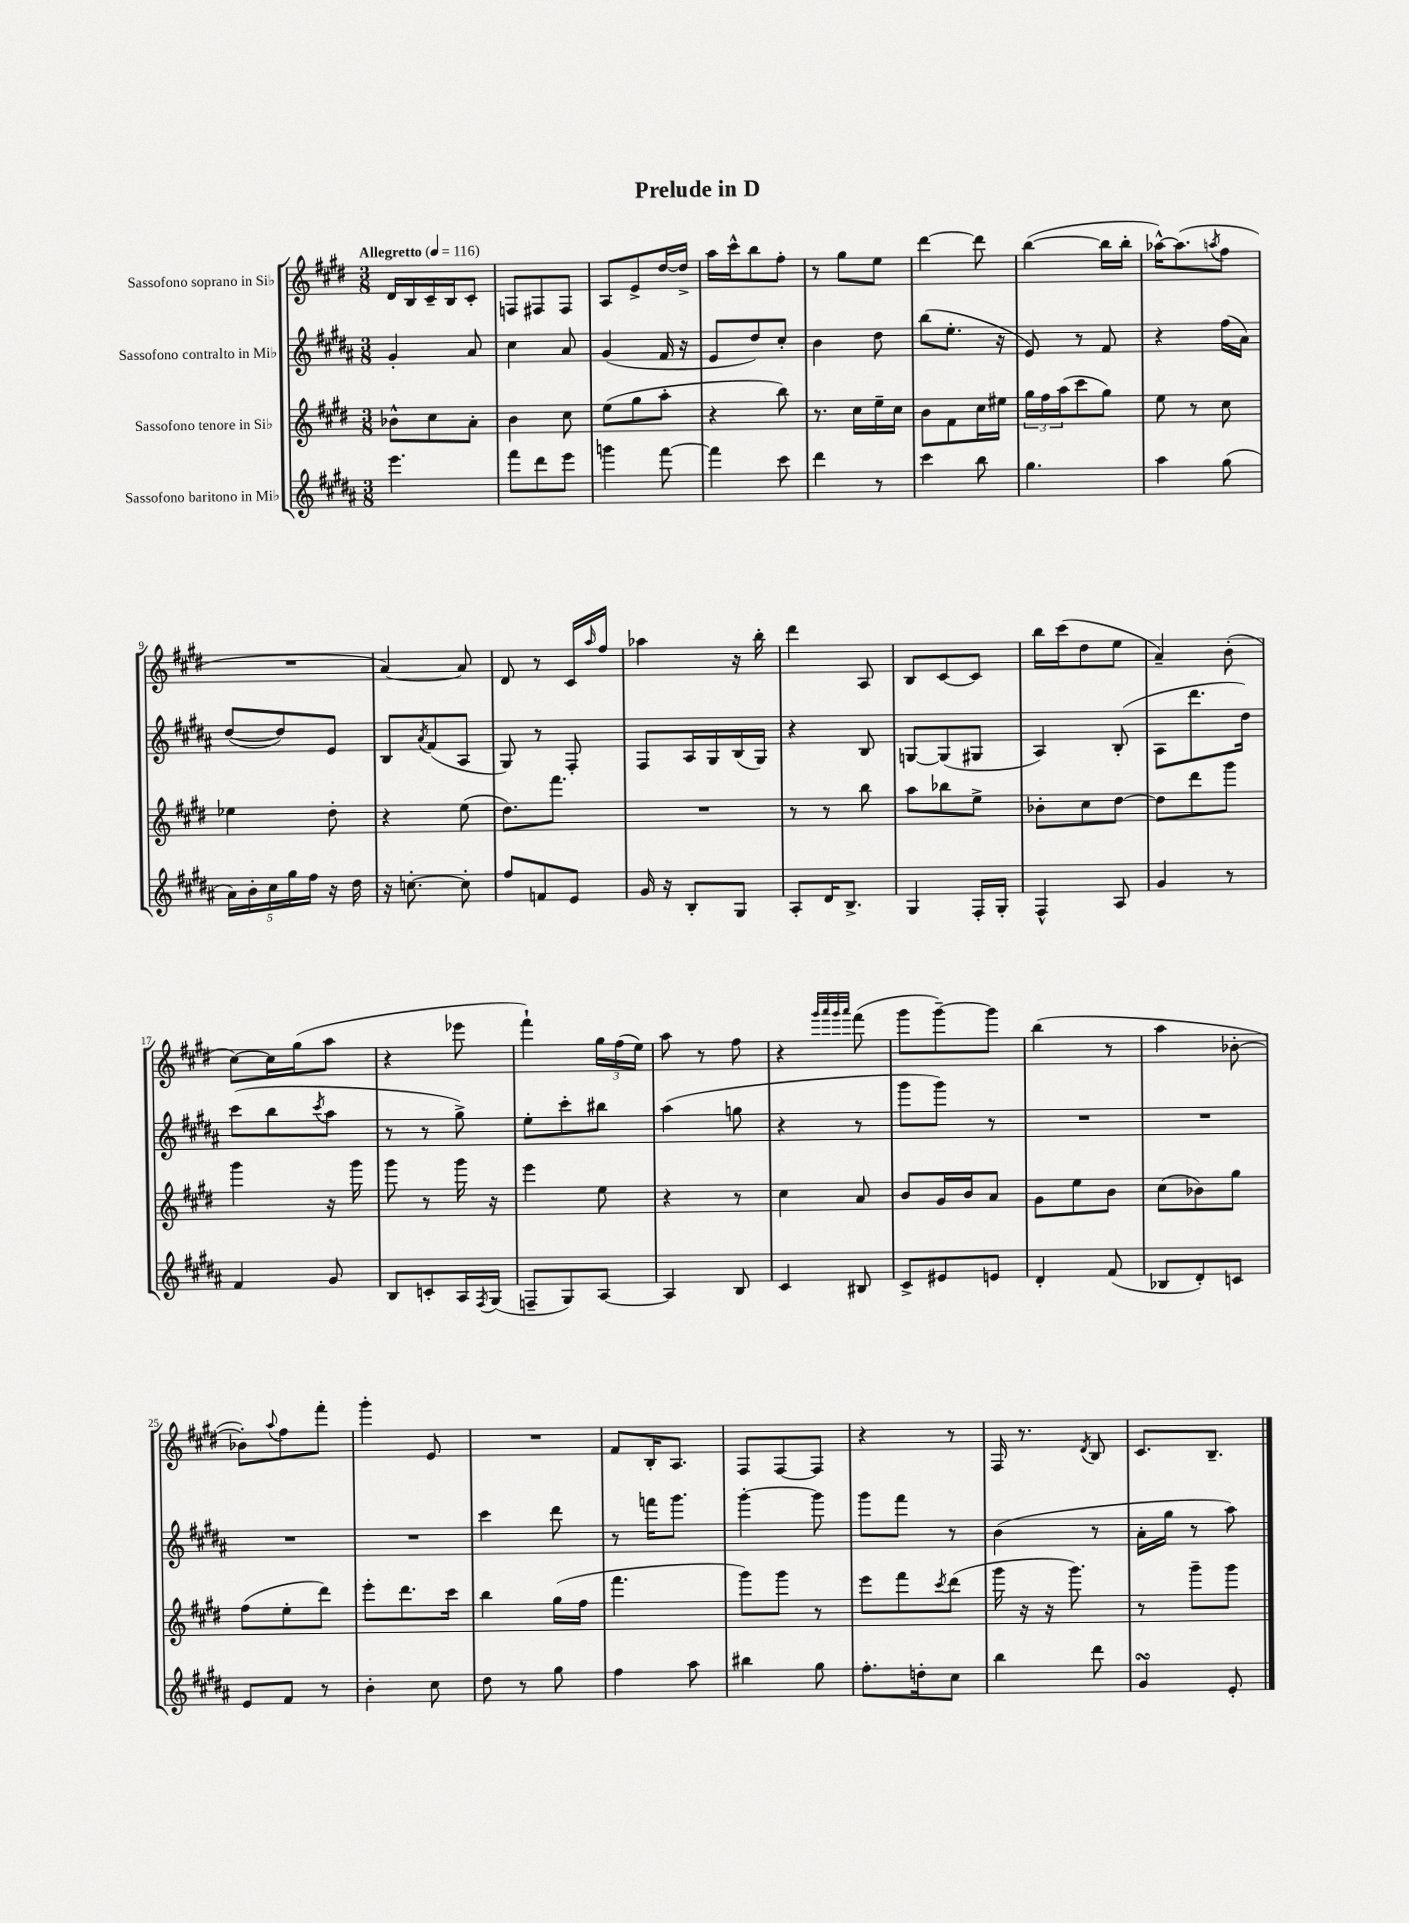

**kern	**kern	**kern	**kern
*part4	*part3	*part2	*part1
*staff4	*staff3	*staff2	*staff1
*I"Sassofono baritono in Mi♭	*I"Sassofono tenore in Si♭	*I"Sassofono contralto in Mi♭	*I"Sassofono soprano in Si♭
*clefG2	*clefG2	*clefG2	*clefG2
*k[f#c#g#d#a#]	*k[f#c#g#d#]	*k[f#c#g#d#a#]	*k[f#c#g#d#]
*M3/8	*M3/8	*M3/8	*M3/8
*MM116	*MM116	*MM116	*MM116
=1	=1	=1	=1
!	!	!	!LO:TX:a:B:t=Allegretto
4.eee\	8b-X^^\L	4g#'/	16d#/LL
.	.	.	16B/
.	8cc#\	.	16c#~/
.	.	.	16B/J
.	8a'\J	8a#/	8c#'/J
=2	=2	=2	=2
8fff#\L	4b\	4cc#\	8Fn/L
8ddd#\	.	.	8F#X/
8eee\J	8cc#\	8a#/	8F#/J
=3	=3	=3	=3
4gggn\	(8ee\L	(4g#/	8A/L
.	8gg#\	.	8e^/
[8fff#\	8aa'\J	16f#/	[16dd#/L
.	.	16r	16dd#^/JJ]
=4	=4	=4	=4
4fff#\]	4r	8e/L	16aa\LL
.	.	.	16ccc#^^\J
.	.	8dd#/)	8bb\
8ccc#\	8bb\)	8cc#'/J	8ff#'\J
=5	=5	=5	=5
4ddd#\	8.r	4b\	8r
.	.	.	8gg#\L
.	16cc#\LL	.	.
8r	16ee~\	8dd#\	8ee\J
.	16cc#\JJ	.	.
=6	=6	=6	=6
4ccc#\	8b\L	(8bb\L	[4ddd#\
.	8f#\	8.ee'\J	.
8bb\	16cc#\L	.	8ddd#\]
.	16ee#X\JJ	16r	.
=7	=7	=7	=7
4.gg#\	24gg#\LL	8e/)	([4bb\
.	24ff#\	.	.
.	(24aa\J	.	.
.	8ccc#\	8r	.
.	8gg#\J)	8f#/	16bb\LL]
.	.	.	16bb'\JJ
=8	=8	=8	=8
4aa#\	8ee\	4r	[16aa-X^^\KL)
.	.	.	(8.aa-\]
.	8r	.	.
.	.	.	8qaan/
(8gg#\	8cc#\	(16ff#\LL	8ff#\J
.	.	16a#\JJ)	.
!!LO:LB:g=z
=9	=9	=9	=9
20a#\LL)	4ee-X\	([8dd#/L	4.r
20b'\	.	.	.
20cc#\	.	.	.
.	.	8dd#/])	.
20gg#\	.	.	.
20ff#\JJ	.	.	.
16r	8dd#'\	8e/J	.
16dd#\	.	.	.
=10	=10	=10	=10
16r	4r	8B/L	[4a/)
[8.ccn'\	.	.	.
.	.	8qa#/	.
.	.	(8f#/	.
8cc'\]	(8ee\	8A#/J	8a/]
=11	=11	=11	=11
8ff#/L	8.dd#\L)	8G#/)	8d#/
8fn/	.	8r	8r
.	8.fff#\J	.	.
8e/J	.	8F#'/	16c#/LL
.	.	.	16qqaa/
.	.	.	16ff#/JJ
=12	=12	=12	=12
16g#/	4.r	8F#/L	4aa-X\
16r	.	.	.
8B'/L	.	16A#/L	.
.	.	16G#/	.
8G#/J	.	(16B/	16r
.	.	16G#/JJ)	16bb'\
=13	=13	=13	=13
8A#'/L	8r	4r	4ddd#\
16d#/K	8r	.	.
8.B^/J	.	.	.
.	8bb\	8B/	8A/
=14	=14	=14	=14
4G#/	8aa\L	[8Gn/L	8B/L
.	8bb-X\	(8G/]	[8c#/
16F#'/LL	8ee^\J	8G#X/J	8c#/J]
16G#'/JJ	.	.	.
=15	=15	=15	=15
4F#^^/	8b-X'\L	4A#/)	16bb\LL
.	.	.	(16ccc#\J
.	8cc#\	.	8dd#\
8A#/	[8dd#\J	(8B'/	8ee\J
=16	=16	=16	=16
4g#/	8dd#\L]	8A#\L	4a~/)
.	8ddd#\	8.ddd#\	.
8r	8ggg#\J	.	(8b'\
.	.	16dd#\Jk)	.
!!LO:LB:g=z
=17	=17	=17	=17
4f#/	4ggg#\	(8ccc#\L	[8cc#\L)
.	.	8bb\	16cc#\L]
.	.	.	(16gg#\J
.	.	8qccc#/	.
8g#/	16r	8aa#\J	8aa\J
.	16ggg#\	.	.
=18	=18	=18	=18
8B/L	8ggg#\	8r	4r
8cn'/	8r	8r	.
16A#/L	16ggg#\	8gg#^\)	8eee-X\
8qF#/	.	.	.
(16G#/JJ	16r	.	.
=19	=19	=19	=19
8Fn~/L	4eee\	8ee'\L	4fff#`\)
8G#/)	.	8ccc#'\	.
[8A#/J	8ee\	8bb#X\J	24gg#\LL
.	.	.	(24ff#\
.	.	.	24ee\JJ)
=20	=20	=20	=20
4A#/]	4r	(4aa#\	8aa\
.	.	.	8r
8B/	8r	8ggn\	8ff#\
=21	=21	=21	=21
4c#/	4cc#\	4r	4r
.	.	.	32qqggg#/LLL
.	.	.	32qqaaa/
.	.	.	32qqggg#/
.	.	.	32qqaaa/JJJ
8B#X/	8a/	8r	(8fff#\
=22	=22	=22	=22
8c#^/L	8b/L	8ggg#\L	8ggg#\L
8e#X/	16g#/L	8ggg#\J)	[8ggg#~\)
.	16b/J	.	.
8en/J	8a/J	8r	8ggg#\J]
=23	=23	=23	=23
4d#'/	8g#\L	4.r	(4bb\
.	8ee\	.	.
(8f#/	8b\J	.	8r
=24	=24	=24	=24
8B-X/L	(8cc#\L	4.r	4aa\
8d#'/)	8b-X\)	.	.
8cn/J	8gg#\J	.	[8b-X'\
!!LO:LB:g=z
=25	=25	=25	=25
8e/L	(8ff#\L	4.r	8b-X'\L])
.	.	.	8qqaa/
8f#/J	8ee'\	.	8ff#\
8r	8ddd#\J)	.	8fff#'\J
=26	=26	=26	=26
4b'\	8eee'\L	4.r	4ggg#'\
.	8.ddd#\	.	.
8cc#\	.	.	8e/
.	16ccc#\Jk	.	.
=27	=27	=27	=27
8dd#\	4bb\	4ccc#\	4.r
8r	.	.	.
8gg#\	(16gg#\LL	8ddd#\	.
.	16ff#\JJ	.	.
=28	=28	=28	=28
4ff#\	4.fff#\	8r	8f#/L
.	.	16fffn\KL	16B'/K
.	.	8.ggg#\J	8.A/J
8aa#\	.	.	.
=29	=29	=29	=29
4bb#X\	8ggg#\L)	[4ggg#'\	8F#/L
.	8ggg#\J	.	[8F#/
8gg#\	8r	8ggg#\]	8F#/J]
=30	=30	=30	=30
8.ff#'\L	8eee\L	8ggg#\L	4r
.	8fff#\	8fff#\J	.
16ddn'\k	.	.	.
.	8qccc#/	.	.
8cc#\J	(8ddd#\J	8r	8r
=31	=31	=31	=31
4bb\	16ggg#\	(4b\	16F#/
.	16r	.	8.r
.	16r	.	.
.	8.ggg#\)	.	.
.	.	.	8qd#/
8ddd#\	.	8r	8B/
=32	=32	=32	=32
4g#sSSS/	8r	16a#'\LL	8.c#/L
.	.	16gg#\JJ	.
.	8ggg#~\L	8r	.
.	.	.	8.B~/J
8e'/	8ggg#\J	8aa#\)	.
==	==	==	==
*-	*-	*-	*-
